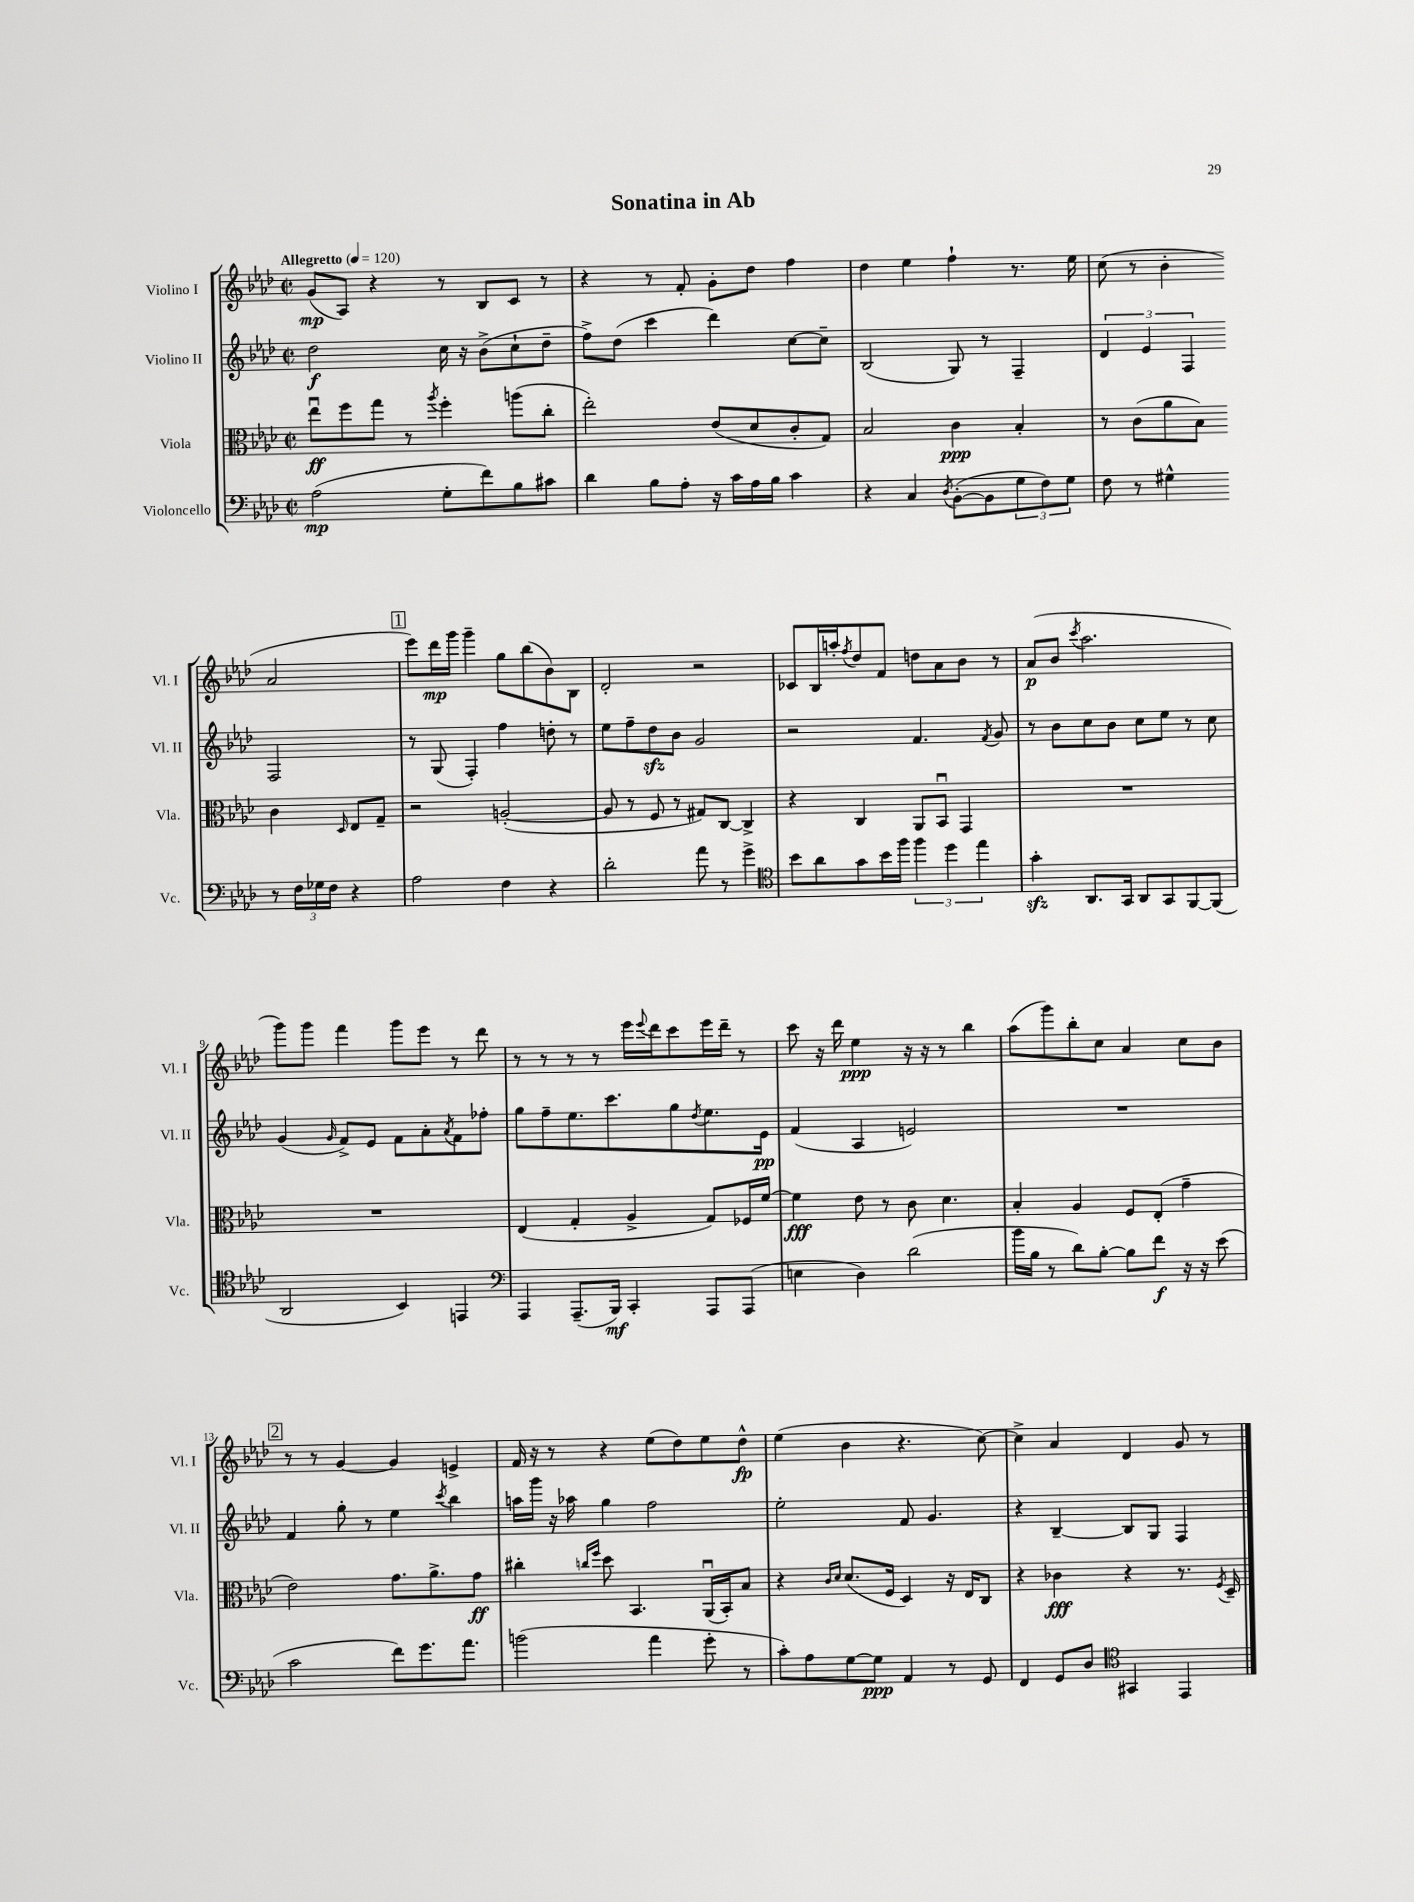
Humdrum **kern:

**kern	**kern	**kern	**kern
*staff4	*staff3	*staff2	*staff1
*clefF4	*clefC3	*clefG2	*clefG2
*k[b-e-a-d-]	*k[b-e-a-d-]	*k[b-e-a-d-]	*k[b-e-a-d-]
*M2/2	*M2/2	*M2/2	*M2/2
*met(c|)	*met(c|)	*met(c|)	*met(c|)
*MM120	*MM120	*MM120	*MM120
(2A-	8ee-u	2dd-	(8g
.	8ff	.	8A-)
.	8gg	.	4r
.	8r	.	.
.	8qaa-	.	.
8G'	4ff'	16cc	8r
.	.	16r	.
8f)	.	(8b-^	8B-
8B-	(8aa	8cc`	8c
8c#	8cc'	8dd-~	8r
=	=	=	=
4d-	2ee-')	8ff^)	4r
.	.	(8dd-	.
8B-	.	4ccc	8r
8A-'	.	.	8f'
16r	(8e-	4ddd-)	8g'
16c	.	.	.
16A-	8d-	.	8dd-
16B-	.	.	.
4c	8c'	[8cc	4ff
.	8G)	8cc~]	.
=	=	=	=
4r	2B-	(2B-	4dd-
4C	.	.	4ee-
8qD-	.	.	.
([8BB-'	4c	8G)	4ff`
8BB-]	.	8r	.
12G	4B-'	4F~	8.r
12F)	.	.	.
12G	.	.	.
.	.	.	16ee-
=	=	=	=
8F	8r	6d-	(8cc
8r	(8c	.	8r
.	.	6e-	.
4G#^^	8a-	.	4b-'
.	.	6F	.
.	8B-)	.	.
8r	4c	2F	2a-
24F	.	.	.
24G-	.	.	.
24F	.	.	.
.	16qqD-	.	.
4r	8E-	.	.
.	8G~	.	.
=	=	=	=
2A-	2r	8r	8eee-)
.	.	(8G	16ddd-
.	.	.	16ggg
.	.	4F')	4ggg~
4F	([2A'	4ff	8gg
.	.	.	(8bb-
4r	.	8dd'	8b-)
.	.	8r	8B-
=	=	=	=
2d-'	8A]	8ee-	2d-'
.	8r	8ff~	.
.	8F	8dd-	.
.	8r	8b-	.
8a-	8G#)	2g	2r
8r	[8C	.	.
4g^	4C^]	.	.
=	=	=	=
*clefC4	*	*	*
8b-	4r	2r	8c-
8a-	.	.	16B-
.	.	.	16aa'
.	.	.	8qff
8g	4C	.	8dd-
16b-	.	.	8f
16ff	.	.	.
6ff	8AA-	4.f	8dd
.	8BB-u	.	8a-
6dd-	.	.	.
.	4GG	.	8b-
6ee-	.	.	.
.	.	8qf	.
.	.	8g	8r
=	=	=	=
4g'	1r	8r	(8a-
.	.	8b-	8b-
.	.	.	8qccc
8.AA-	.	8cc	2.aa-
.	.	8b-	.
16GG	.	.	.
8AA-	.	8cc	.
8GG	.	8ee-	.
[8FF	.	8r	.
(8FF]	.	8cc	.
=	=	=	=
2AA-	1r	(4g	8ggg)
.	.	.	8ggg
.	.	16qqg	.
.	.	8f^)	4fff
.	.	8e-	.
4BB-)	.	8f	8ggg
.	.	8a-'	8eee-
.	.	8qa-	.
4EE	.	8f	8r
.	.	8ff-'	8ddd-
=	=	=	=
*clefF4	*	*	*
4AAA-	(4E-	8gg	8r
.	.	8ff~	8r
(8.AAA-~	4G'	8.ee-	8r
.	.	.	8r
16BBB-)	.	8.ccc	.
4CC'	4A-^	.	16eee-
.	.	.	8qqeee-
.	.	.	16ddd-
.	.	8gg	8ccc
.	.	8qdd-	.
8AAA-	8G)	8.ee-	16eee-
.	.	.	16ddd-~
(8AAA-	16F-	.	8r
.	[16f	16e-	.
=	=	=	=
4E	4f]	(4f	8ccc
.	.	.	16r
.	.	.	16ddd-
4D-)	8e-	4A-	4ee-
.	8r	.	.
(2d-	8c	2e)	16r
.	.	.	16r
.	4.d-	.	8r
.	.	.	4bb-
=	=	=	=
16b-	4B-'	1r	(8aa-
16B-	.	.	.
8r	.	.	8ggg)
8d-)	4A-	.	8bb-'
[8B-'	.	.	8cc
8B-]	8F	.	4a-
8f	(8E-'	.	.
16r	4g~	.	8cc
16r	.	.	.
(8e-	.	.	8b-
=	=	=	=
2c	2e-)	4f	8r
.	.	.	8r
.	.	8gg'	[4g
.	.	8r	.
8f)	8.g	4ee-	4g]
8.g	.	.	.
.	8.a-^	.	.
.	.	8qccc	.
.	.	4bb-	4e^
8.a-	.	.	.
.	8g	.	.
=	=	=	=
(2b	4cc#'	16aa	16f
.	.	16ggg	16r
.	.	16r	8r
.	.	16aa-	.
.	16qqcc	.	.
.	16qqff	.	.
.	8dd-	4gg	4r
.	4.BB-	.	.
4a-	.	2ff	(8ee-
.	.	.	8dd-)
8g'	(16AA-u	.	8ee-
.	16BB-')	.	.
8r	8B-	.	8dd-^^
=	=	=	=
8c')	4r	2ee-'	(4ee-
8A-	.	.	.
.	16qqc	.	.
.	16qqd-	.	.
[8G	(8.d-	.	4b-
8G]	.	.	.
.	16F	.	.
4AA-	4D-)	8f	4.r
.	.	4.g	.
8r	16r	.	.
.	16E-	.	.
8GG	8C	.	[8cc)
=	=	=	=
4FF	4r	4r	4cc^]
8GG	4c-	[4B-~	4a-
8D-	.	.	.
*clefC4	*	*	*
4GG#	4r	8B-]	4d-
.	.	8G	.
4EE-	8.r	4F	8g
.	.	.	8r
.	8qF	.	.
.	16D-~	.	.
==	==	==	==
*-	*-	*-	*-
